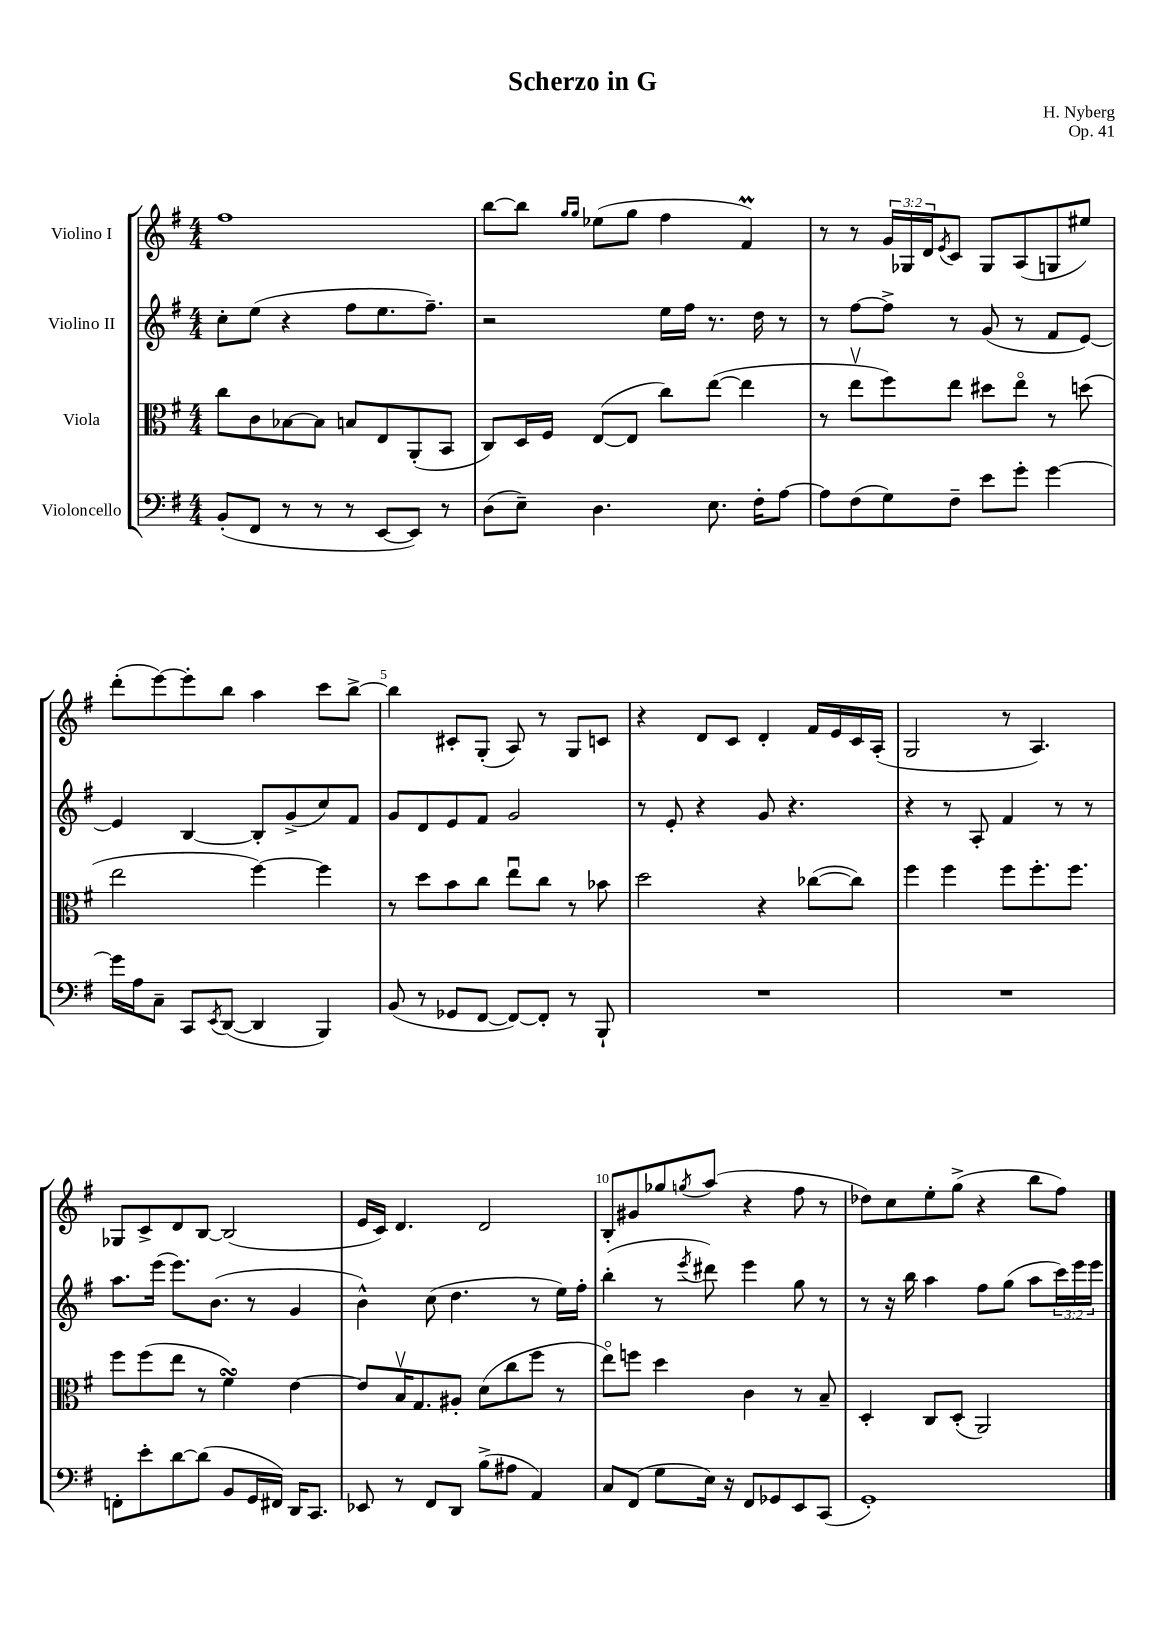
\header { title = "Scherzo in G" composer = "H. Nyberg" opus = "Op. 41" }
<<
\new StaffGroup <<
\new Staff = "s0" \with { instrumentName = "Violino I" } {
    \clef treble \key g \major \numericTimeSignature \time 4/4 \override Staff.TupletNumber.text = #tuplet-number::calc-fraction-text
    fis''1 |
    b''8~ b''8 \grace { g''16 g''16 } ees''8( g''8 fis''4 fis'4\prall) |
    r8 r8 \tuplet 3/2 { g'16 ges16 d'16 } \acciaccatura { e'8 } c'8 ges8 a8( g8 eis''8) |
    d'''8-.( e'''8~) e'''8-. b''8 a''4 c'''8 b''8~-> |
    b''4 cis'8-. g8-.( a8) r8 g8 c'8 |
    r4 d'8 c'8 d'4-. fis'16 e'16 c'16 a16-.( |
    g2 r8 a4.) |
    ges8 c'8-> d'8 b8~ b2( |
    e'16 c'16) d'4. d'2 |
    b8-. gis'8 ges''8 \acciaccatura { g''8 } a''8( r4 fis''8 r8 |
    des''8) c''8 e''8-. g''8->( r4 b''8 fis''8) \bar "|." |
}
\new Staff = "s1" \with { instrumentName = "Violino II" } {
    \clef treble \key g \major \numericTimeSignature \time 4/4 \override Staff.TupletNumber.text = #tuplet-number::calc-fraction-text
    c''8-. e''8( r4 fis''8 e''8. fis''8.--) |
    r2 e''16 fis''16 r8. d''16 r8 |
    r8 fis''8~ fis''8-> r8 g'8( r8 fis'8 e'8~) |
    e'4 b4~ b8-. g'8->( c''8) fis'8 |
    g'8 d'8 e'8 fis'8 g'2 |
    r8 e'8-. r4 g'8 r4. |
    r4 r8 a8-. fis'4 r8 r8 |
    a''8. e'''16( e'''8.) b'8.( r8 g'4 |
    b'4-^) c''8( d''4. r8 e''16) fis''16-. |
    b''4-.( r8 \acciaccatura { e'''8 } dis'''8) e'''4 g''8 r8 |
    r8 r16 b''16 a''4 fis''8 g''8( a''8 \tuplet 3/2 { c'''16) e'''16 e'''16 } \bar "|." |
}
\new Staff = "s2" \with { instrumentName = "Viola" } {
    \clef alto \key g \major \numericTimeSignature \time 4/4
    c''8 c'8 bes8~ bes8 b8 e8 a,8-.( b,8 |
    c8) d16 fis16 e8~( e8 c''8) e''8~( e''4 |
    r8 e''8\upbow fis''8) e''8 dis''8 e''8\flageolet r8 d''8( |
    e''2 fis''4~) fis''4 |
    r8 d''8 b'8 c''8 e''8\downbow c''8 r8 bes'8 |
    d''2 r4 ces''8~( ces''8) |
    fis''4 fis''4 fis''8 fis''8.-. fis''8. |
    fis''8 fis''8( e''8 r8 fis'4\turn) e'4~ |
    e'8 b16\upbow g8. ais8-. d'8( c''8 fis''8 r8 |
    e''8\flageolet) f''8 d''4 c'4 r8 b8-- |
    d4-. c8 d8-.( a,2) \bar "|." |
}
\new Staff = "s3" \with { instrumentName = "Violoncello" } {
    \clef bass \key g \major \numericTimeSignature \time 4/4
    b,8-.( fis,8 r8 r8 r8 e,8~ e,8) r8 |
    d8( e8--) d4. e8. fis16-. a8~ |
    a8 fis8( g8) fis8-- e'8 g'8-. g'4~ |
    g'16 a16 c8-- c,8 \acciaccatura { e,8 } d,8~( d,4 b,,4) |
    b,8( r8 ges,8 fis,8~ fis,8~) fis,8-. r8 b,,8-! |
    R1 |
    R1 |
    f,8-. e'8-. d'8~ d'8( b,8 g,16 fis,16) d,16 c,8. |
    ees,8 r8 fis,8 d,8 b8->( ais8 a,4) |
    c8 fis,8( g8 e16) r16 fis,8 ges,8 e,8 c,8( |
    g,1-.) \bar "|." |
}
>>
>>
\layout { \context { \Score \override BarNumber.break-visibility = ##(#f #t #t) barNumberVisibility = #(every-nth-bar-number-visible 5) } }
